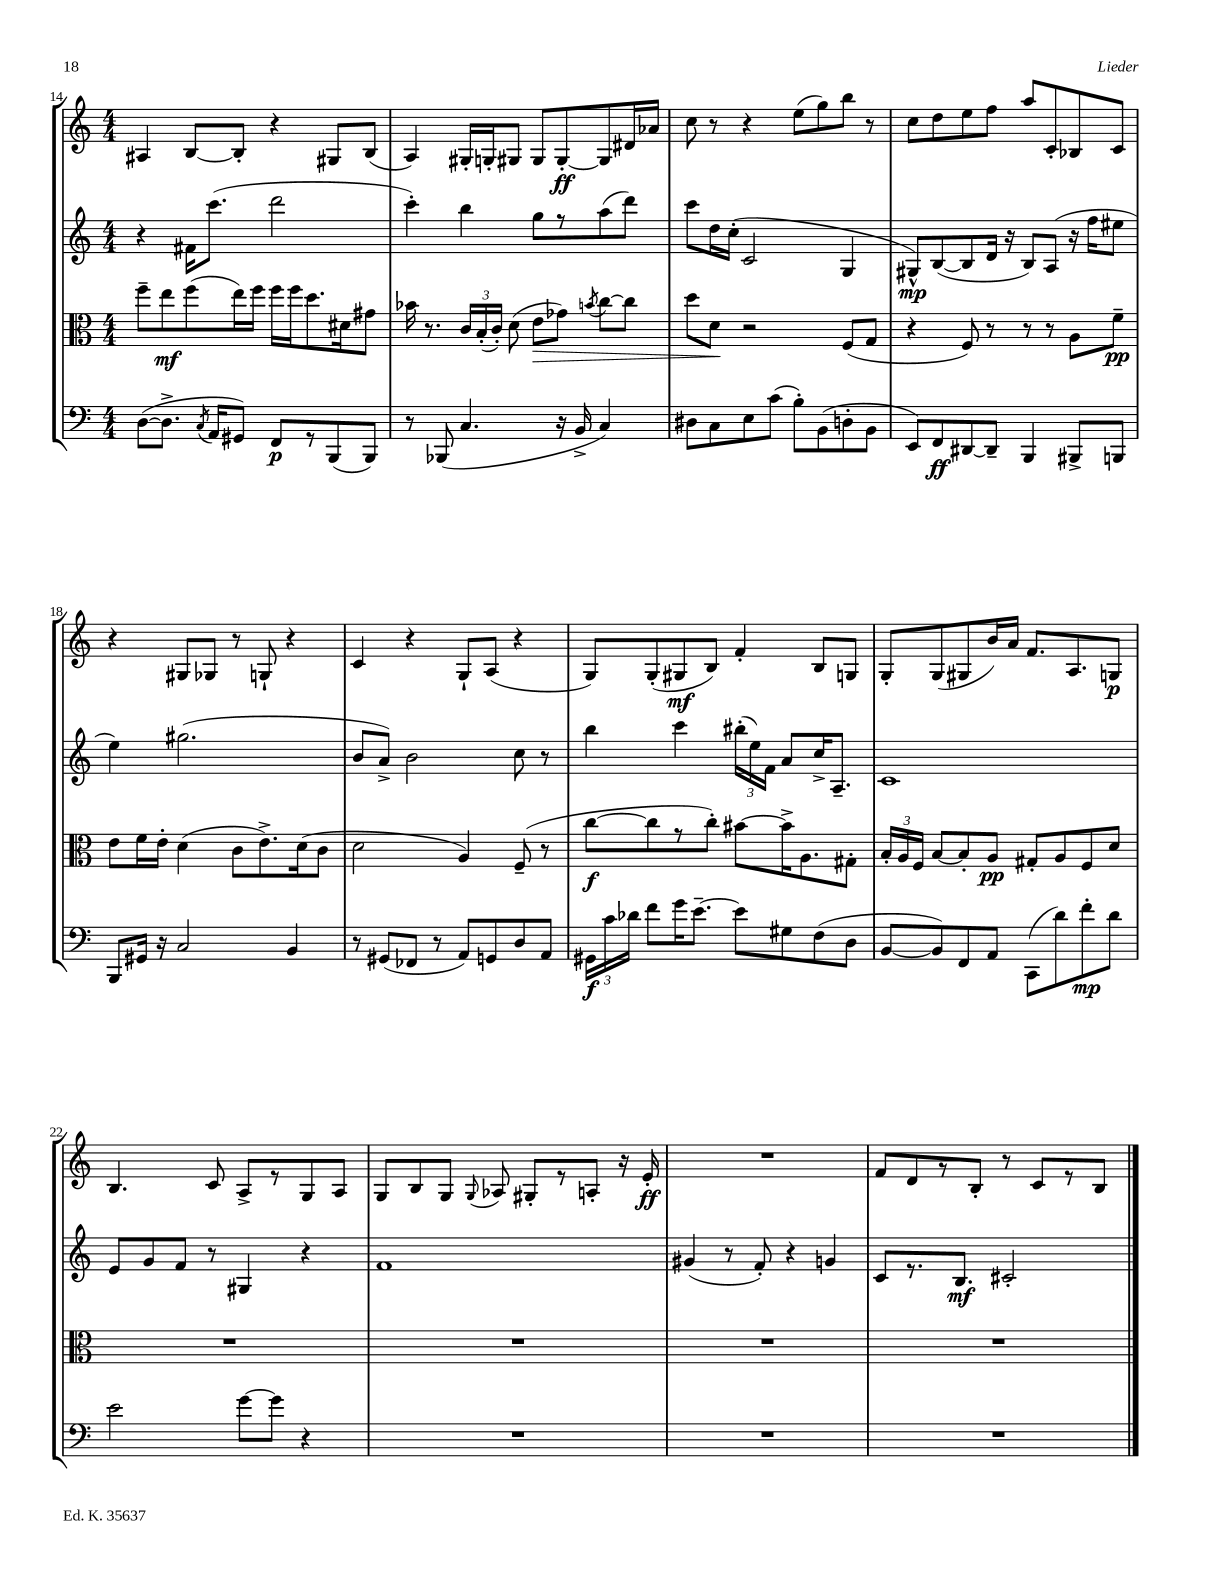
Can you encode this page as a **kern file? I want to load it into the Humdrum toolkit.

**kern	**dynam	**kern	**dynam	**kern	**dynam	**kern	**dynam
*part4	*part4	*part3	*part3	*part2	*part2	*part1	*part1
*staff4	*staff4	*staff3	*staff3	*staff2	*staff2	*staff1	*staff1
*clefF4	*	*clefC3	*	*clefG2	*	*clefG2	*
*k[]	*	*k[]	*	*k[]	*	*k[]	*
*M4/4	*	*M4/4	*	*M4/4	*	*M4/4	*
=14	=14	=14	=14	=14	=14	=14	=14
([8D\L	.	8ff~\L	.	4r	.	4A#X/	.
8.D^\J]	.	8ee\	mf	.	.	.	.
.	.	(8ff\	.	16f#X\KL	.	[8B/L	.
8qC/	.	.	.	.	.	.	.
16AA/KL	.	.	.	(8.ccc\J	.	.	.
8GG#X/J)	.	16ee\L)	.	.	.	8B'/J]	.
.	.	16ff\JJ	.	.	.	.	.
8FF/L	p	16ff\LL	.	2ddd\	.	4r	.
.	.	16ff\J	.	.	.	.	.
8r	.	8.dd\	.	.	.	.	.
(8BBB/	.	.	.	.	.	8G#X/L	.
.	.	16d#X\k	.	.	.	.	.
8BBB/J)	.	8g#X\J	.	.	.	(8B/J	.
=15	=15	=15	=15	=15	=15	=15	=15
8r	.	16b-X\	.	4ccc'\)	.	4A/)	.
.	.	8.r	.	.	.	.	.
(8BBB-X/	.	.	.	.	.	.	.
4.C/	.	24c/LL	.	4bb\	.	16G#X'/LL	.
.	.	(24B'/	.	.	.	.	.
.	.	.	.	.	.	16Gn'/J	.
.	.	24c'/JJ)	.	.	.	.	.
.	.	(8d\	.	.	.	8G#X/J	.
!	!	!	!LO:HP:b	!	!	!	!
.	.	8e\L	>	8gg\L	.	8G#/L	.
16r	.	8g-X\J)	.	8r	.	[8G#'/	ff
16BB^/	.	.	.	.	.	.	.
.	.	8qbn/	.	.	.	.	.
4C/)	.	[8cc\L	.	(8aa\	.	8G#/]	.
.	.	8cc\J]	.	8ddd\J)	.	16d#X/L	.
.	.	.	.	.	.	16a-X/JJ	.
=16	=16	=16	=16	=16	=16	=16	=16
8D#X\L	.	8dd\L	.	8ccc\L	.	8cc\	.
8C\	.	8d\J	.	16dd\L	.	8r	.
.	.	.	.	(16cc'\JJ	.	.	.
8E\	.	2r	]	2c/	.	4r	.
(8c\J	.	.	.	.	.	.	.
8B'\L)	.	.	.	.	.	(8ee\L	.
(8BB\	.	.	.	.	.	8gg\)	.
8Dn'\	.	(8F/L	.	4G/	.	8bb\J	.
8BB\J	.	8G/J	.	.	.	8r	.
=17	=17	=17	=17	=17	=17	=17	=17
8EE/L)	.	4r	.	8G#X^^/L)	mp	8cc\L	.
8FF/	ff	.	.	([8B/	.	8dd\	.
[8DD#X/	.	8F/)	.	8B/]	.	8ee\	.
8DD#~/J]	.	8r	.	16d/Jk	.	8ff\J	.
.	.	.	.	16r	.	.	.
4BBB/	.	8r	.	8B/L)	.	8aa/L	.
.	.	8r	.	(8A/J	.	8c'/	.
8BBB#X^/L	.	8A\L	.	16r	.	8B-X/	.
.	.	.	.	16ff\KL	.	.	.
8BBBn/J	.	8f~\J	pp	8ee#X\J	.	8c/J	.
!!LO:LB:g=z
=18	=18	=18	=18	=18	=18	=18	=18
8BBB/L	.	8e\L	.	4ee\)	.	4r	.
16GG#X/Jk	.	16f\L	.	.	.	.	.
16r	.	16e'\JJ	.	.	.	.	.
2C/	.	(4d\	.	(2.gg#X\	.	8G#X/L	.
.	.	.	.	.	.	8G-X/J	.
.	.	8c\L	.	.	.	8r	.
.	.	8.e^\)	.	.	.	8Gn`/	.
4BB/	.	.	.	.	.	4r	.
.	.	(16d\k	.	.	.	.	.
.	.	8c\J	.	.	.	.	.
=19	=19	=19	=19	=19	=19	=19	=19
8r	.	2d\	.	8b/L	.	4c/	.
(8GG#X/L	.	.	.	8a^/J)	.	.	.
8FF-X/J	.	.	.	2b\	.	4r	.
8r	.	.	.	.	.	.	.
8AA/L)	.	4A/)	.	.	.	8G`/L	.
8GGn/	.	.	.	.	.	(8A/J	.
8D/	.	(8F~/	.	8cc\	.	4r	.
8AA/J	.	8r	.	8r	.	.	.
=20	=20	=20	=20	=20	=20	=20	=20
24GG#X\LL	f	[8cc\L	f	4bb\	.	8G/L)	.
24c\	.	.	.	.	.	.	.
24d-X\JJ	.	.	.	.	.	.	.
8f\L	.	8cc\]	.	.	.	(8G'/	.
16g\K	.	8r	.	4ccc\	.	8G#X/	mf
[8.e~\J	.	.	.	.	.	.	.
.	.	8cc'\J)	.	.	.	8B/J)	.
8e\L]	.	[8b#X\L	.	(24bb#X'\LL	.	4f'/	.
.	.	.	.	24ee\)	.	.	.
.	.	.	.	24f\JJ	.	.	.
8G#X\	.	16b#^\K]	.	8a/L	.	.	.
.	.	8.A\	.	.	.	.	.
(8F\	.	.	.	16cc^/K	.	8B/L	.
.	.	.	.	8.A~/J	.	.	.
8D\J	.	8G#X'\J	.	.	.	8Gn/J	.
=21	=21	=21	=21	=21	=21	=21	=21
[8BB/L	.	24B'/LL	.	1c	.	8G'/L	.
.	.	24A/	.	.	.	.	.
.	.	24F/JJ	.	.	.	.	.
8BB/])	.	[8B/L	.	.	.	(8G/	.
8FF/	.	8B'/]	.	.	.	8G#X/	.
8AA/J	.	8A/J	pp	.	.	16b/L)	.
.	.	.	.	.	.	16a/JJ	.
(8CC\L	.	8G#X'/L	.	.	.	8.f/L	.
8d\)	.	8A/	.	.	.	.	.
.	.	.	.	.	.	8.A/	.
8f'\	mp	8F/	.	.	.	.	.
8d\J	.	8d/J	.	.	.	8Gn/J	p
!!LO:LB:g=z
=22	=22	=22	=22	=22	=22	=22	=22
2e\	.	1r	.	8e/L	.	4.B/	.
.	.	.	.	8g/	.	.	.
.	.	.	.	8f/J	.	.	.
.	.	.	.	8r	.	8c/	.
[8g\L	.	.	.	4G#X/	.	8A^/L	.
8g\J]	.	.	.	.	.	8r	.
4r	.	.	.	4r	.	8G/	.
.	.	.	.	.	.	8A/J	.
=23	=23	=23	=23	=23	=23	=23	=23
1r	.	1r	.	1f	.	8G/L	.
.	.	.	.	.	.	8B/	.
.	.	.	.	.	.	8G/J	.
.	.	.	.	.	.	8qqG/	.
.	.	.	.	.	.	8A-X/	.
.	.	.	.	.	.	8G#X'/L	.
.	.	.	.	.	.	8r	.
.	.	.	.	.	.	8An'/J	.
.	.	.	.	.	.	16r	.
.	.	.	.	.	.	16e'/	ff
=24	=24	=24	=24	=24	=24	=24	=24
1r	.	1r	.	(4g#X/	.	1r	.
.	.	.	.	8r	.	.	.
.	.	.	.	8f'/)	.	.	.
.	.	.	.	4r	.	.	.
.	.	.	.	4gn/	.	.	.
=25	=25	=25	=25	=25	=25	=25	=25
1r	.	1r	.	8c/L	.	8f/L	.
.	.	.	.	8.r	.	8d/	.
.	.	.	.	.	.	8r	.
.	.	.	.	8.B/J	mf	.	.
.	.	.	.	.	.	8B'/J	.
.	.	.	.	2c#X'/	.	8r	.
.	.	.	.	.	.	8c/L	.
.	.	.	.	.	.	8r	.
.	.	.	.	.	.	8B/J	.
==	==	==	==	==	==	==	==
*-	*-	*-	*-	*-	*-	*-	*-
